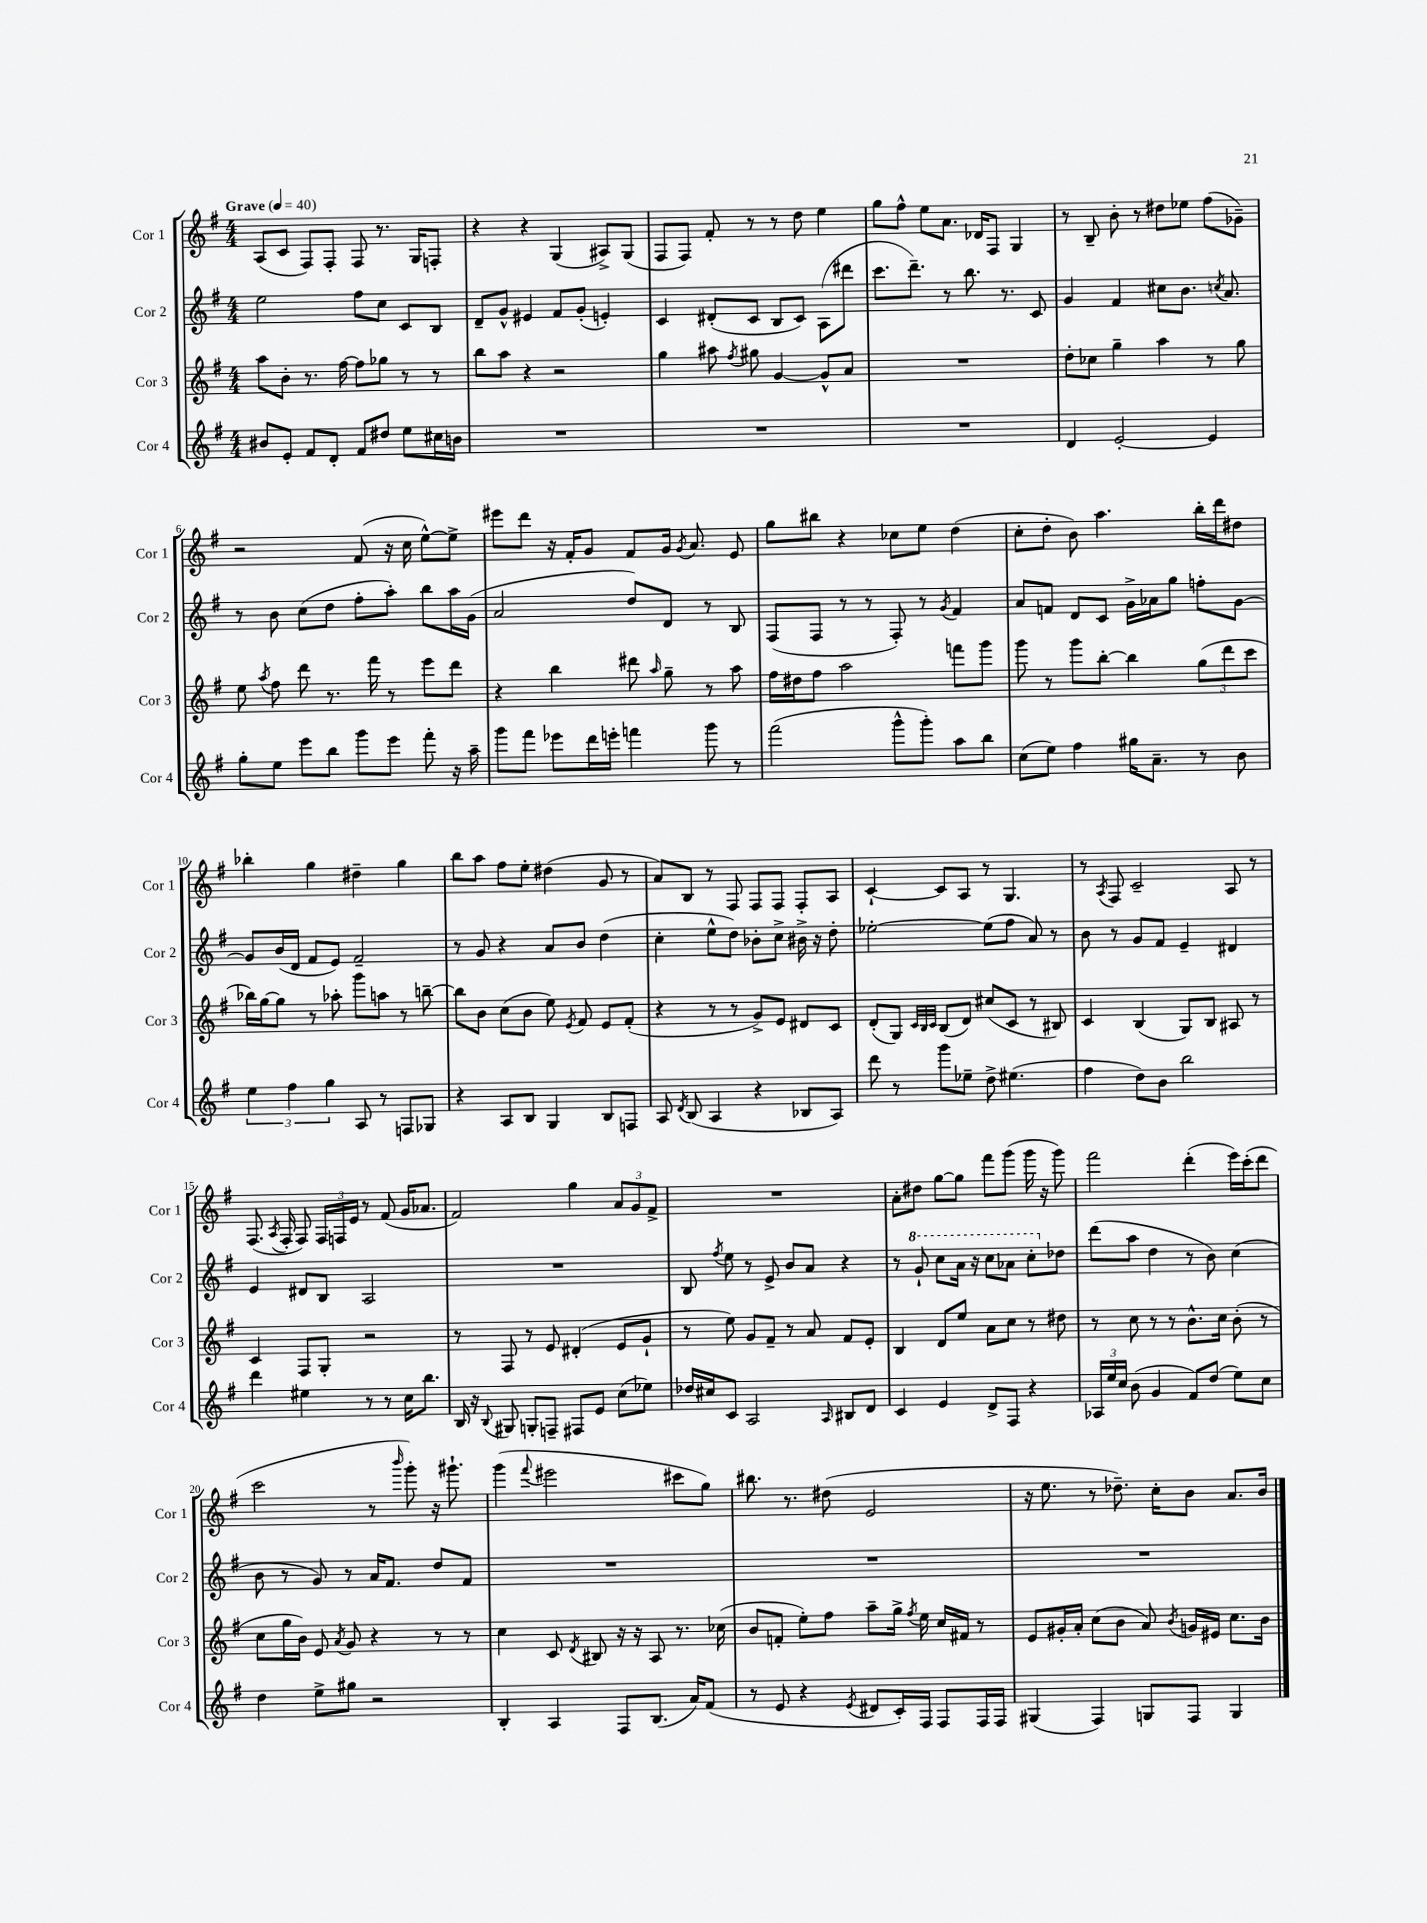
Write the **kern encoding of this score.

**kern	**kern	**kern	**kern
*part4	*part3	*part2	*part1
*staff4	*staff3	*staff2	*staff1
*I"Cor 4	*I"Cor 3	*I"Cor 2	*I"Cor 1
*I'Cor 4	*I'Cor 3	*I'Cor 2	*I'Cor 1
*clefG2	*clefG2	*clefG2	*clefG2
*k[f#]	*k[f#]	*k[f#]	*k[f#]
*M4/4	*M4/4	*M4/4	*M4/4
*MM40	*MM40	*MM40	*MM40
=1	=1	=1	=1
!	!	!	!LO:TX:a:B:t=Grave
8b#X/L	8aa\L	2ee\	(8A/L
8e'/J	8b'\J	.	8c/J
8f#/L	8.r	.	8F#/L)
8d'/J	.	.	8F#'/J
.	[16ff#\	.	.
8f#/L	8ff#\L]	8ff#\L	8F#/
8dd#X/J	8gg-X\J	8cc\J	8.r
8ee\L	8r	8c/L	.
.	.	.	16G/KL
16cc#X\L	8r	8B/J	8Fn'/J
16bn\JJ	.	.	.
=2	=2	=2	=2
1r	8bb\L	8d~/L	4r
.	8aa\J	8g^^/J	.
.	4r	4e#X/	4r
.	2r	8f#/L	(4G/
.	.	(8g'/J	.
.	.	4en'/)	8A#X^/L)
.	.	.	(8G/J
=3	=3	=3	=3
1r	4gg\	4c/	8F#/L
.	.	.	8F#/J)
.	8aa#X\	(8d#X'/L	8f#'/
.	8qff#/	.	.
.	8gg#X\	8c/J	8r
.	[4g/	8B/L	8r
.	.	8c/J)	8dd\
.	8g^^/L]	(8A\L	4ee\
.	8a/J	8ddd#X\J	.
=4	=4	=4	=4
1r	1r	8.ccc\L	8gg\L
.	.	.	8ff#^^\J
.	.	8.ddd~\J)	.
.	.	.	8ee\L
.	.	8r	8.a\J
.	.	8.bb\	.
.	.	.	16d-X/KL
.	.	.	8F#/J
.	.	8.r	.
.	.	.	4G/
.	.	8c/	.
=5	=5	=5	=5
4d/	8dd'\L	4g/	8r
.	8cc-X\J	.	8B~/
[2e'/	4gg~\	4f#/	8b'\
.	.	.	8r
.	4aa\	8cc#X\L	8dd#X\L
.	.	8.b\J	8ee-X\J
4e/]	8r	.	(8ff#\L
.	.	8qccn/	.
.	.	8.a/	.
.	8gg\	.	8g-X~\J)
!!LO:LB:g=z
=6	=6	=6	=6
8gg'\L	8ee\	8r	2r
.	8qaa/	.	.
8ee\J	8ff#\	8b\	.
8eee\L	8ddd\	(8cc\L	.
8bb\J	8.r	8dd\J	.
8ggg\L	.	8ff#'\L	(8f#/
.	16fff#\	.	.
8eee\J	8r	8aa'\J)	16r
.	.	.	16cc\
8fff#'\	8eee\L	8bb\L	[8ee^^\L)
16r	8ddd\J	16aa\L	8ee^\J]
16aa~\	.	(16g\JJ	.
=7	=7	=7	=7
8ggg\L	4r	2a/	8eee#X\L
8fff#\J	.	.	8ddd\J
8eee-X\L	4bb\	.	16r
.	.	.	16f#'/KL
16ddd\L	.	.	8g/J
16eeen'\JJ	.	.	.
4fffn\	8ddd#X\	8dd/L)	8f#/L
.	16qqaa/	.	.
.	8gg~\	8d/J	16g/Jk
.	.	.	8qg/
.	.	.	8.a/
8ggg\	8r	8r	.
8r	8aa\	8B/	8e/
=8	=8	=8	=8
(2fff#\	16ff#\LL	(8F#/L	8gg\L
.	16dd#X\J	.	.
.	8ff#\J	8F#/J	8bb#X\J
.	2aa\	8r	4r
.	.	8r	.
8ggg^^\L	.	8F#'/)	8cc-X\L
8ggg'\J)	.	8r	8ee\J
.	.	8qg/	.
8aa\L	8fffn\L	4f#/	(4dd\
8bb\J	8ggg\J	.	.
=9	=9	=9	=9
(8cc\L	8ggg\	8a/L	8cc'\L
8ee\J)	8r	8fn/J	8dd'\J
4ff#\	8ggg\L	8d/L	8b\)
.	[8bb'\J	8c/J	4.aa\
16gg#X\KL	4bb\]	16g^\LL	.
8.a~\J	.	16a-X\J	.
.	.	8gg\J	.
8r	(12gg\L	8ffn'\L	16bb'\LL
.	.	.	16ddd\J
.	12ddd\	.	.
8b\	.	[8g\J	8dd#X\J
.	12ccc\J	.	.
!!LO:LB:g=z
=10	=10	=10	=10
6ee\	16bb-X\LL)	8g/L]	4bb-X'\
.	[16gg\J	.	.
.	8gg\J]	(16b/L	.
6ff#\	.	.	.
.	.	16d/JJ	.
.	8r	8f#/L	4gg\
6gg\	.	.	.
.	8aa-X'\	8e/J)	.
8A/	8ggg\L	2f#~/	4dd#X~\
8r	8aan\J	.	.
8Fn/L	8r	.	4gg\
8G-X/J	[8bbn~\	.	.
=11	=11	=11	=11
4r	8bb\L]	8r	8bb\L
.	8b\J	8g/	8aa\J
8A/L	(8cc\L	4r	8ff#\L
8B/J	8b\J	.	8ee'\J
4G/	8ee\)	8a/L	(4dd#X\
.	8qe/	.	.
.	8f#/	8b/J	.
8B/L	8e/L	(4dd\	8g/
8Fn/J	(8f#'/J	.	8r
=12	=12	=12	=12
8A/	4r	4cc'\	8a/L)
8qd/	.	.	.
(8B/	.	.	8B/J
4A/	8r	8ee^^\L	8r
.	8r	8dd\J)	8F#/
4r	8g^/L)	8b-X'\L	8F#/L
.	8e/J	8cc^\J	8F#/J
8B-X/L	8d#X/L	16b#X^\	8F#'/L
.	.	16r	.
8A/J)	8c/J	8dd'\	8A/J
=13	=13	=13	=13
8ddd\	(8d'/L	[2ee-X'\	[4c`/
8r	8G/J)	.	.
.	32qqc/LLL	.	.
.	32qqB/	.	.
.	32qqc/JJJ	.	.
8ggg\L	(8B/L	.	8c/L]
8ee-X~\J	8d/J)	.	8A/J
8dd^\	(8cc#X/L	(8ee-\L]	8r
(4.ee#X\	8c/J	8ff#\J	4.G/
.	8r	8a/)	.
.	8B#X/)	8r	.
=14	=14	=14	=14
4ff#\	4c/	8b\	8r
.	.	.	8qA/
.	.	8r	8F#/
8dd\L)	(4B/	8g/L	2c~/
8b\J	.	8f#/J	.
2bb\	8G/L)	4e~/	.
.	8B/J	.	.
.	8A#X/	4d#X/	8A/
.	8r	.	8r
!!LO:LB:g=z
=15	=15	=15	=15
4ddd\	4c/	4e/	(8.F#/
.	.	.	8qA/
.	.	.	16F#'/
4ee#X\	8F#/L	8d#X/L	8F#/)
.	8G'/J	8B/J	24F#/LL
.	.	.	24Fn/
.	.	.	24e/JJ
8r	2r	2A/	8r
8r	.	.	(8f#/
16cc\KL	.	.	16g/KL
8.bb\J	.	.	8.a-X/J
=16	=16	=16	=16
16B/	8r	1r	2f#/)
16r	.	.	.
8qqB/	.	.	.
8G#X/	8F#/	.	.
8Gn'/L	8r	.	.
8Fn~/J	8e/	.	.
8F#X/L	(4d#X'/	.	4gg\
8e/J	.	.	.
(8cc\L	8e/L	.	12a/L
.	.	.	12g/
8ee-X\J)	8g`/J	.	.
.	.	.	12f#^/J
=17	=17	=17	=17
16dd-X/LL	8r	8B/	1r
16cc#X/J	.	.	.
.	.	8qff#/	.
8c/J	8ee\)	8ee\	.
2A/	8g/L	8r	.
.	8f#~/J	8e^/	.
.	8r	8b/L	.
.	8a/	8a/J	.
16qqA/	.	.	.
8B#X/L	8f#/L	4r	.
8d/J	8e'/J	.	.
=18	=18	=18	=18
4c/	4B/	8r	8a'\L
*	*	*8va	*
.	.	8gg`/	8dd#X\J
4e/	8d/L	8ccc\L	[8gg\L
.	8ee/J	16aa\Jk	8gg\J]
.	.	16r	.
8d^/L	8a\L	8ccc\L	8fff#\L
8F#/J	8cc\J	8aa-X\J	(8ggg\J
4r	8r	8ccc'\L	16ggg\
.	.	.	16r
*	*	*X8va	*
.	8dd#X\	8dd-X\J	8ggg\)
=19	=19	=19	=19
24A-X/LL	8r	(8ddd\L	2fff#\
24ee/	.	.	.
24cc/JJ	.	.	.
(8b\	8cc\	8aa\J	.
4g/	8r	4dd\	.
.	8r	.	.
8f#/L)	8.b^^\L	8r	(4ddd'\
(8dd/J	.	8b\)	.
.	16cc\Jk	.	.
8ee\L)	(8b'\	(4cc\	16eee\LL)
.	.	.	(16ccc'\J
8cc\J	8r	.	8ddd\J
!!LO:LB:g=z
=20	=20	=20	=20
4dd\	8cc\L	8b\	2ccc\
.	16gg\L	8r	.
.	16b\JJ)	.	.
8ee^\L	8e/	8g/)	.
.	8qa/	.	.
8gg#X\J	8g/	8r	.
2r	4r	16a/KL	8r
.	.	8.f#/J	.
.	.	.	16qqbbb/
.	.	.	8ggg'\)
.	8r	8dd/L	16r
.	.	.	8.ggg#X`\
.	8r	8f#/J	.
=21	=21	=21	=21
4B'/	4cc\	1r	(4ggg\
.	.	.	8qqfff#/
4A/	8c/	.	2eee#X\
.	8qd/	.	.
.	8B#X/	.	.
8F#/L	16r	.	.
.	16r	.	.
(8.B/J	8A/	.	.
.	8.r	.	8ccc#X\L
16a/KL)	.	.	.
(8f#/J	.	.	8gg\J)
.	(16cc-X\	.	.
=22	=22	=22	=22
8r	8b/L	1r	8.bb#X\
8e/	8fn'/J	.	.
.	.	.	8.r
4r	8ee'\L)	.	.
.	8ff#\J	.	(8dd#X\
8qe/	.	.	.
8d#X/L	8aa~\L	.	2e/
16c'/L)	16gg^\Jk	.	.
.	8qff#/	.	.
16F#/JJ	16ee\	.	.
8F#/L	16cc/LL	.	.
.	16f#X/JJ	.	.
16F#/L	8r	.	.
16F#/JJ	.	.	.
=23	=23	=23	=23
(4G#X/	8e/L	1r	16r
.	.	.	8.ee\
.	16g#X'/L	.	.
.	16a'/JJ	.	.
4F#/)	(8cc\L	.	8r
.	8b\J	.	8.dd-X~\)
8Gn/L	8a/)	.	.
.	.	.	16cc'\KL
.	8qb/	.	.
8F#/J	16gn/LL	.	8b\J
.	16e#X/JJ	.	.
4G/	8.cc\L	.	8.a/L
.	16b\Jk	.	16b/Jk
==	==	==	==
*-	*-	*-	*-
